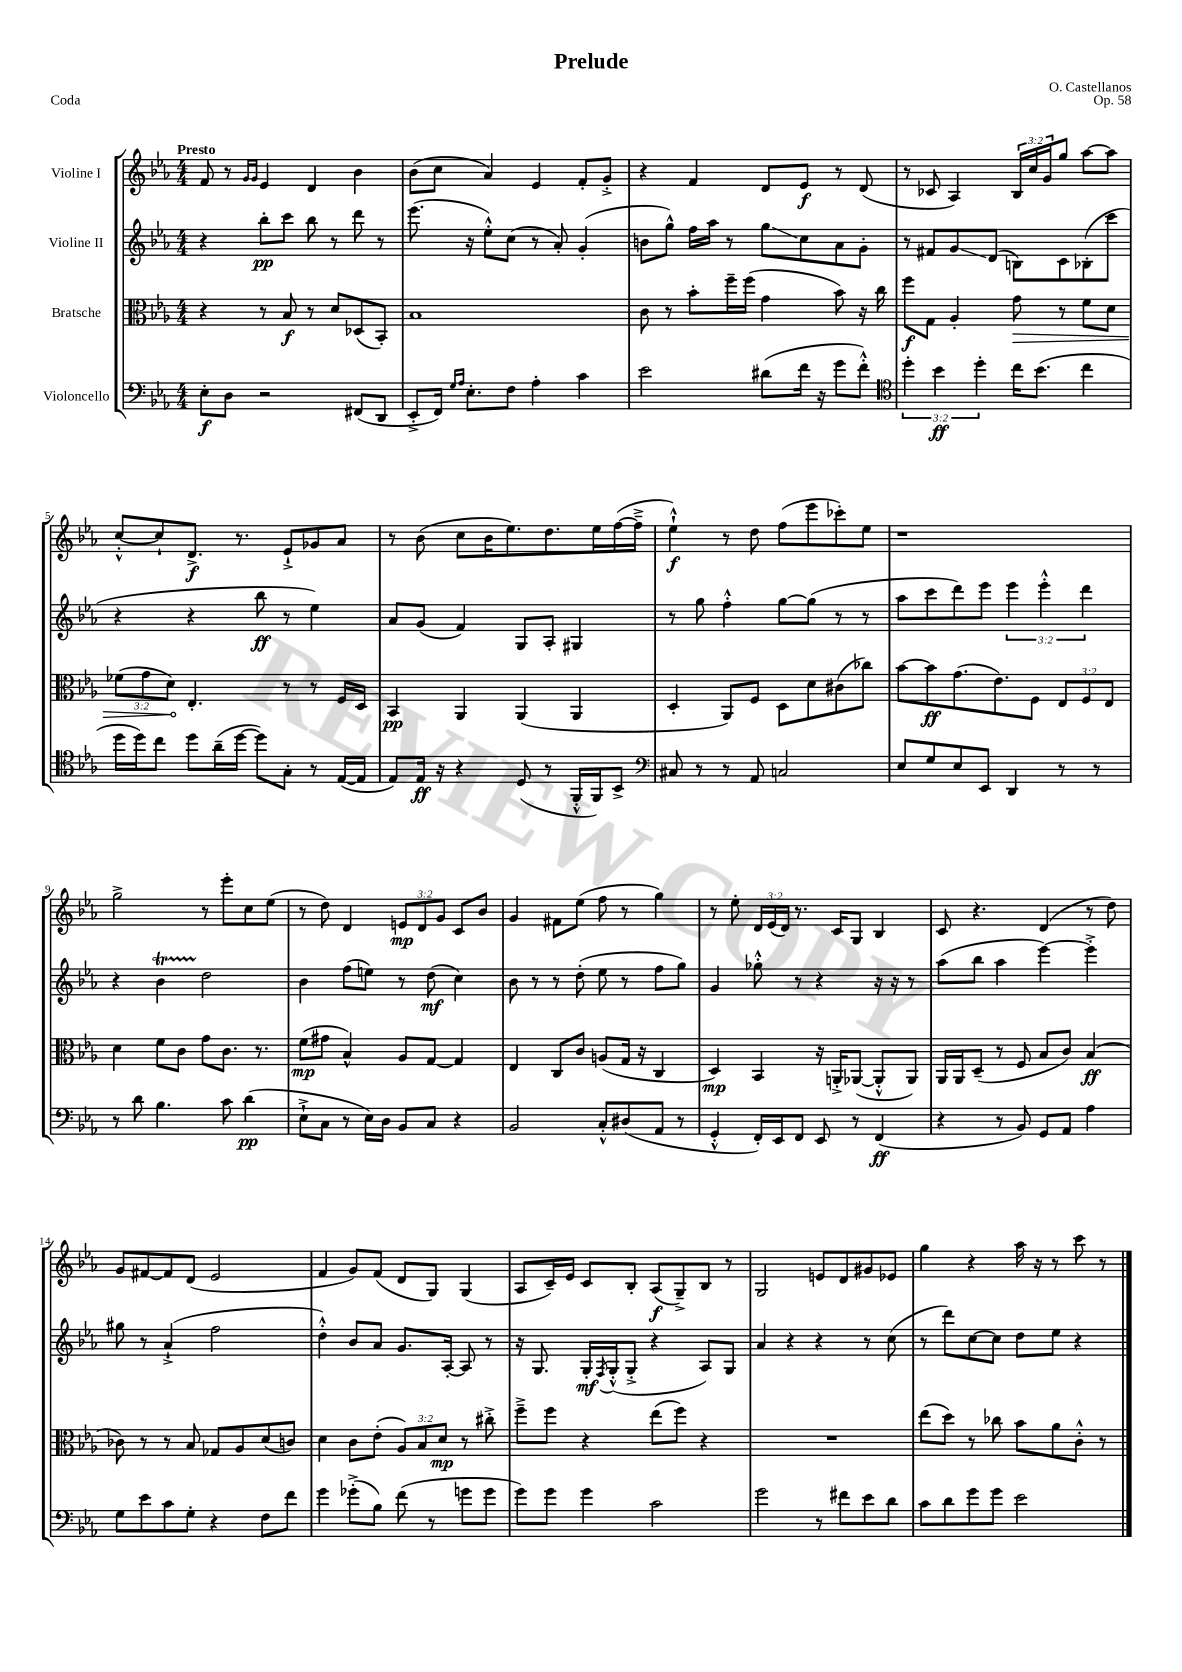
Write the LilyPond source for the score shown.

\header { title = "Prelude" composer = "O. Castellanos" opus = "Op. 58" piece = "Coda" }
<<
\new StaffGroup <<
\new Staff = "s0" \with { instrumentName = "Violine I" } {
    \clef treble \key ees \major \numericTimeSignature \time 4/4 \override Staff.TupletNumber.text = #tuplet-number::calc-fraction-text \tempo "Presto"
    f'8 r8 \grace { g'16 g'16 } ees'4 d'4 bes'4 |
    bes'8( c''8 aes'4) ees'4 f'8-. g'8-.-> |
    r4 f'4 d'8 ees'8\f r8 d'8( |
    r8 ces'8 aes4) \tuplet 3/2 { bes16 c''16 g'16 } g''8 aes''8~ aes''8 |
    c''8~-.-^ c''8-! d'8.->\f r8. ees'8-!-> ges'8 aes'8 |
    r8 bes'8( c''8 bes'16 ees''8.) d''8. ees''16 f''16~( f''16---> |
    ees''4-!-^\f) r8 d''8 f''8( ees'''8 ces'''8-.) ees''8 |
    r1 |
    g''2-> r8 ees'''8-. c''8 ees''8( |
    r8 d''8) d'4 \tuplet 3/2 { e'8\mp d'8 g'8 } c'8 bes'8 |
    g'4 fis'8 ees''8( f''8 r8 g''4) |
    r8 ees''8-. \tuplet 3/2 { d'16 ees'16( d'16) } r8. c'16 g8 bes4 |
    c'8 r4. d'4( r8 d''8) |
    g'8 fis'8~ fis'8 d'8( ees'2 |
    f'4 g'8) f'8( d'8 g8) g4( |
    aes8 c'16--) ees'16 c'8 bes8-. aes8\f( g8--->) bes8 r8 |
    g2 e'8 d'8 gis'8 ees'8 |
    g''4 r4 aes''16 r16 r8 c'''8 r8 \bar "|." |
}
\new Staff = "s1" \with { instrumentName = "Violine II" } {
    \clef treble \key ees \major \numericTimeSignature \time 4/4 \override Staff.TupletNumber.text = #tuplet-number::calc-fraction-text
    r4 bes''8-.\pp c'''8 bes''8 r8 d'''8 r8 |
    ees'''8.( r16 ees''8-.-^) c''8( r8 aes'8-.) g'4-.( |
    b'8 g''8-^) f''16 aes''16 r8 g''8\glissando c''8 aes'8 g'8-. |
    r8 fis'8 g'8\glissando d'8( b8) c'8 bes8-.( c'''8 |
    r4 r4 bes''8\ff r8 ees''4) |
    aes'8 g'8( f'4) g8 aes8-. gis4 |
    r8 g''8 f''4-.-^ g''8~ g''8( r8 r8 |
    aes''8 c'''8 d'''8) ees'''8 \tuplet 3/2 { ees'''4 ees'''4-.-^ d'''4 } |
    r4 bes'4\startTrillSpan d''2\stopTrillSpan |
    bes'4 f''8( e''8) r8 d''8\mf( c''4) |
    bes'8 r8 r8 d''8-.( ees''8 r8 f''8 g''8) |
    g'4 ges''8-.-^ r8 r4 r16 r16 r8 |
    aes''8( bes''8 aes''4 ees'''4~) ees'''4-.-> |
    gis''8 r8 aes'4-!->( f''2 |
    d''4-.-^) bes'8 aes'8 g'8. aes16~-. aes8 r8 |
    r16 g8. g16-.\mf \acciaccatura { f8 } g16-.-^( g8-.-> r4 aes8) g8 |
    aes'4 r4 r4 r8 c''8( |
    r8 d'''8) c''8~ c''8 d''8 ees''8 r4 \bar "|." |
}
\new Staff = "s2" \with { instrumentName = "Bratsche" } {
    \clef alto \key ees \major \numericTimeSignature \time 4/4 \override Staff.TupletNumber.text = #tuplet-number::calc-fraction-text
    r4 r8 bes8\f r8 d'8 des8( bes,8-.) |
    bes1 |
    c'8 r8 bes'8-. f''16-- f''16( g'4 bes'8) r16 c''16 |
    f''8\f g8 aes4-. \once \override Hairpin.circled-tip = ##t g'8\> r8 f'8 d'8 |
    \tuplet 3/2 { fes'8( g'8 d'8\!) } ees4.-. r8 r8 f16 d16 |
    bes,4\pp aes,4 aes,4( aes,4 |
    d4-. aes,8) f8 d8 d'8 cis'8( ces''8) |
    bes'8~ bes'8\ff g'8.( ees'8.) f8 \tuplet 3/2 { ees8 f8 ees8 } |
    d'4 f'8 c'8 g'8 c'8. r8. |
    f'8\mp( gis'8 bes4-^) aes8 g8~ g4 |
    ees4 c8 c'8 a8( g16 r16 c4 |
    d4\mp) bes,4 r16 a,16-.-> aes,8~( aes,8-.-^ aes,8) |
    aes,16 aes,16 d8--( r8 f8 bes8 c'8) bes4\ff( |
    ces'8) r8 r8 bes8 ges8 aes8 d'8( c'8) |
    d'4 c'8 ees'8-.( \tuplet 3/2 { aes8) bes8 d'8\mp } r8 cis''8-.-> |
    f''8---> f''8 r4 ees''8( f''8) r4 |
    R1 |
    ees''8( d''8) r8 ces''8 bes'8 aes'8 c'8-.-^ r8 \bar "|." |
}
\new Staff = "s3" \with { instrumentName = "Violoncello" } {
    \clef bass \key ees \major \numericTimeSignature \time 4/4 \override Staff.TupletNumber.text = #tuplet-number::calc-fraction-text
    ees8-.\f d8 r2 fis,8( d,8 |
    ees,8-.-> f,16) \grace { g16 aes16 } ees8.-. f8 aes4-. c'4 |
    ees'2 dis'8( f'16 r16 g'8 f'8-.-^) |
    \clef tenor \tuplet 3/2 { d''4-. bes'4\ff d''4-. } c''16 bes'8.( c''4 |
    d''16 d''16) c''8 d''8 aes'16--( d''16~ d''8) g8-. r8 ees16~( ees16 |
    ees8) ees16\ff r16 r4 d8( r8 f,16-.-^ f,16) bes,8-> |
    \clef bass cis8 r8 r8 aes,8 c2 |
    ees8 g8 ees8 ees,8 d,4 r8 r8 |
    r8 d'8 bes4. c'8 d'4\pp( |
    ees8-!-> c8 r8 ees16) d16 bes,8 c8 r4 |
    bes,2 c8-.-^ dis8( aes,8 r8 |
    g,4-.-^ f,16-.) ees,16 f,8 ees,8 r8 f,4\ff( |
    r4 r8 bes,8) g,8 aes,8 aes4 |
    g8 ees'8 c'8 g8-. r4 f8 f'8 |
    g'4 ges'8-.->( bes8) f'8( r8 g'8 g'8 |
    g'8) g'8 g'4 c'2 |
    g'2 r8 fis'8 ees'8 d'8 |
    c'8 d'8 g'8 g'8 ees'2 \bar "|." |
}
>>
>>
